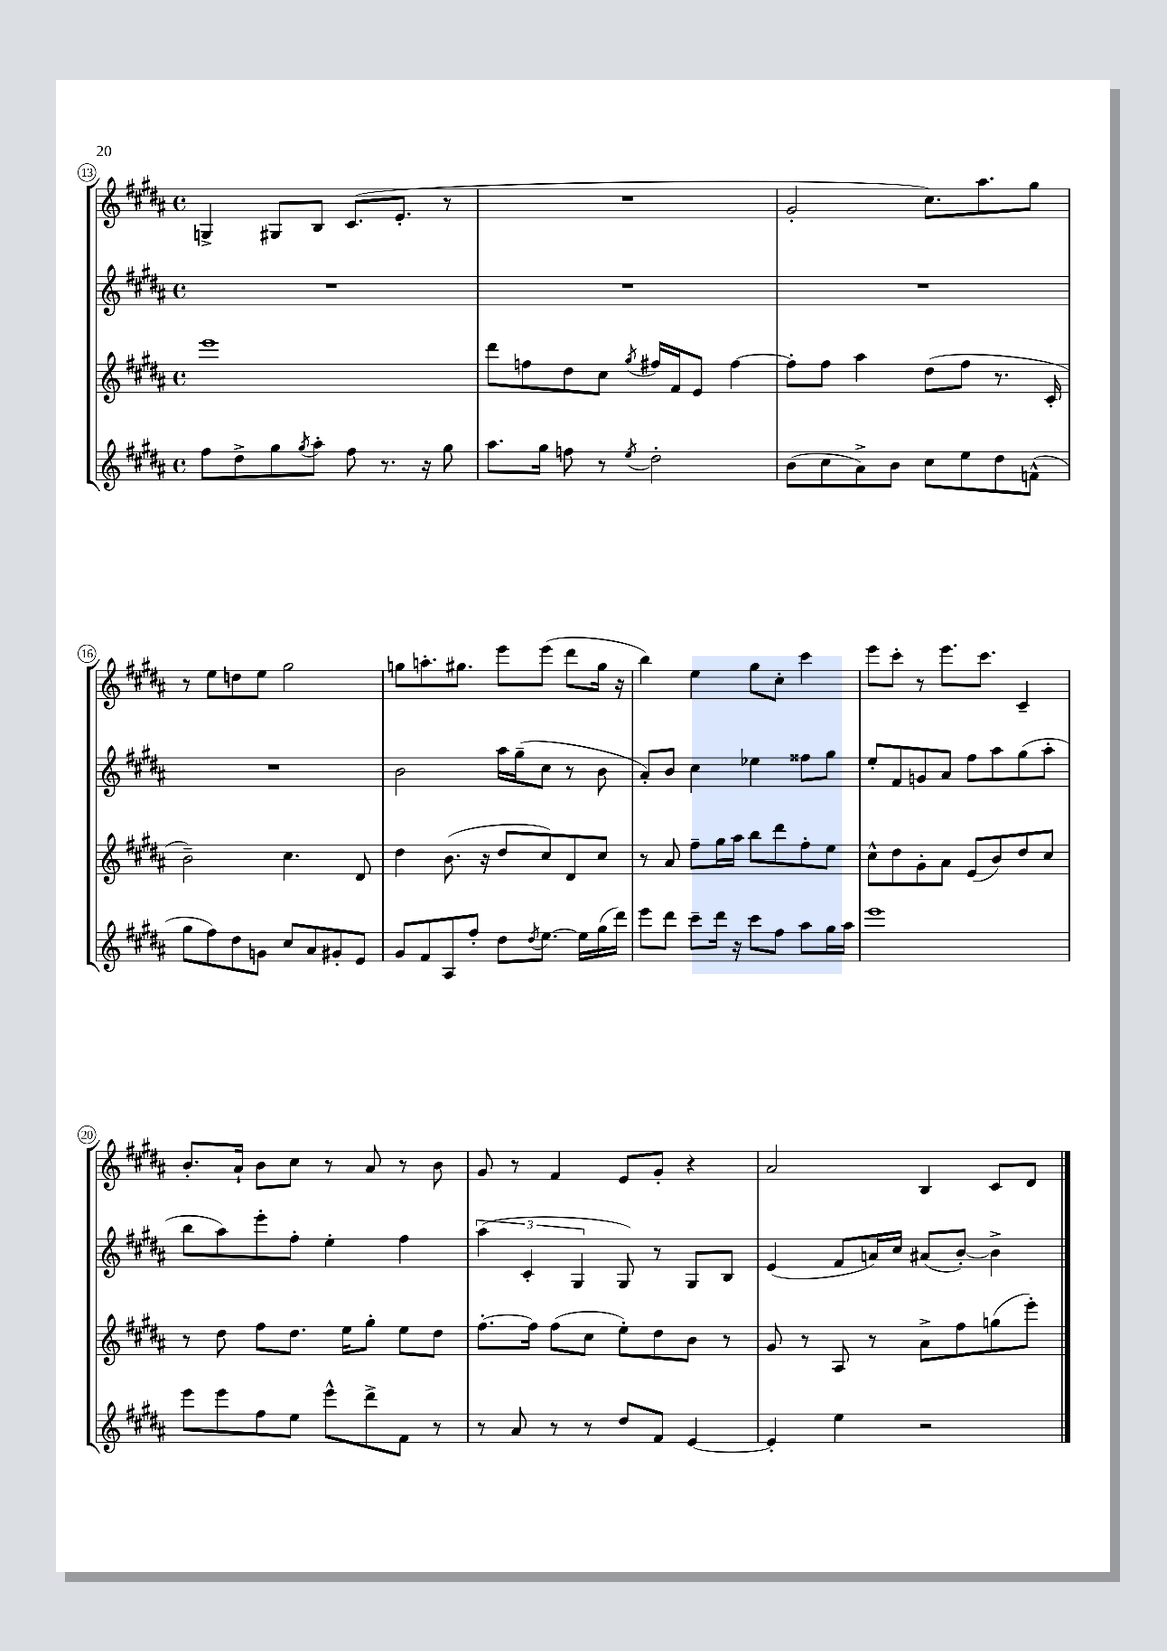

**kern	**kern	**kern	**kern
*part4	*part3	*part2	*part1
*staff4	*staff3	*staff2	*staff1
*clefG2	*clefG2	*clefG2	*clefG2
*k[f#c#g#d#a#]	*k[f#c#g#d#a#]	*k[f#c#g#d#a#]	*k[f#c#g#d#a#]
*M4/4	*M4/4	*M4/4	*M4/4
*met(c)	*met(c)	*met(c)	*met(c)
=13	=13	=13	=13
8ff#\L	1eee	1r	4Gn^/
8dd#^\	.	.	.
8gg#\	.	.	8G#X/L
8qgg#/	.	.	.
8aa#'\J	.	.	8B/J
8ff#\	.	.	(8.c#/L
8.r	.	.	.
.	.	.	8.e'/J
16r	.	.	.
8gg#\	.	.	8r
=14	=14	=14	=14
8.aa#\L	8ddd#\L	1r	1r
.	8ffn\	.	.
16gg#\Jk	.	.	.
8ffn\	8dd#\	.	.
8r	8cc#\J	.	.
8qee/	8qgg#/	.	.
2dd#'\	16ff#X/LL	.	.
.	16f#/J	.	.
.	8e/J	.	.
.	[4ff#\	.	.
=15	=15	=15	=15
(8b\L	8ff#'\L]	1r	2g#'/
8cc#\	8ff#\J	.	.
8a#^\)	4aa#\	.	.
8b\J	.	.	.
8cc#\L	(8dd#\L	.	8.cc#\L)
8ee\	8ff#\J	.	.
.	.	.	8.aa#\
8dd#\	8.r	.	.
(8fn^^\J	.	.	8gg#\J
.	16c#'/	.	.
!!LO:LB:g=z
=16	=16	=16	=16
8gg#\L	2b~\)	1r	8r
8ff#\)	.	.	8ee\L
8dd#\	.	.	8ddn\
8gn\J	.	.	8ee\J
8cc#/L	4.cc#\	.	2gg#\
8a#/	.	.	.
8g#X'/	.	.	.
8e/J	8d#/	.	.
=17	=17	=17	=17
8g#/L	4dd#\	2b\	8ggn\L
8f#/	.	.	8.aan'\
8A#/	(8.b\	.	.
.	.	.	8.gg#X\J
8ff#'/J	.	.	.
.	16r	.	.
8dd#\L	8dd#/L	16aa#\LL	8eee\L
.	.	(16gg#~\J	.
8qdd#/	.	.	.
[8.ee\J	8cc#/)	8cc#\J	(8eee\J
.	8d#/	8r	8ddd#\L
16ee\LL]	.	.	.
(16gg#\	8cc#/J	8b\	16gg#\Jk
16ddd#\JJ)	.	.	16r
=18	=18	=18	=18
8eee\L	8r	8a#'/L)	4bb\)
8ddd#\J	8a#/	8b/J	.
8ccc#~\L	8ff#~\L	4cc#\	4ee\
16ddd#\Jk	16gg#\L	.	.
16r	16aa#\JJ	.	.
8ccc#\L	8bb\L	4ee-X\	8gg#\L
8ff#\J	8ddd#\	.	8cc#'\J
8aa#\L	8ff#'\	8ff##X\L	4ccc#\
16gg#\L	8ee\J	8gg#\J	.
16aa#\JJ	.	.	.
=19	=19	=19	=19
1eee	8cc#^^\L	8ee'/L	8eee\L
.	8dd#\	8f#/	8ccc#'\J
.	8g#'\	8gn/	8r
.	8a#\J	8a#/J	8.eee\L
.	(8e/L	8ff#\L	.
.	.	.	8.ccc#\J
.	8b/)	8aa#\	.
.	8dd#/	(8gg#\	4c#~/
.	8cc#/J	8aa#'\J	.
!!LO:LB:g=z
=20	=20	=20	=20
8eee\L	8r	8bb\L	8.b'/L
8eee\	8dd#\	8aa#\)	.
.	.	.	16a#`/Jk
8ff#\	8ff#\L	8eee'\	8b\L
8ee\J	8.dd#\J	8ff#'\J	8cc#\J
8eee^^\L	.	4ee'\	8r
.	16ee\KL	.	.
8ddd#^\	8gg#'\J	.	8a#/
8f#\J	8ee\L	4ff#\	8r
8r	8dd#\J	.	8b\
=21	=21	=21	=21
8r	[8.ff#'\L	(6aa#\	8g#/
8a#/	.	.	8r
.	.	6c#'/	.
.	16ff#\Jk]	.	.
8r	(8ff#\L	.	4f#/
.	.	6G#/	.
8r	8cc#\J	.	.
8dd#/L	8ee'\L)	8G#/)	8e/L
8f#/J	8dd#\	8r	8g#'/J
[4e/	8b\J	8G#/L	4r
.	8r	8B/J	.
=22	=22	=22	=22
4e'/]	8g#/	(4e/	2a#/
.	8r	.	.
4ee\	8A#/	8f#/L	.
.	8r	16an/L)	.
.	.	16cc#/JJ	.
2r	8a#^\L	(8a#X/L	4B/
.	8ff#\	[8b'/J)	.
.	(8ggn\	4b^\]	8c#/L
.	8eee'\J)	.	8d#/J
==	==	==	==
*-	*-	*-	*-
